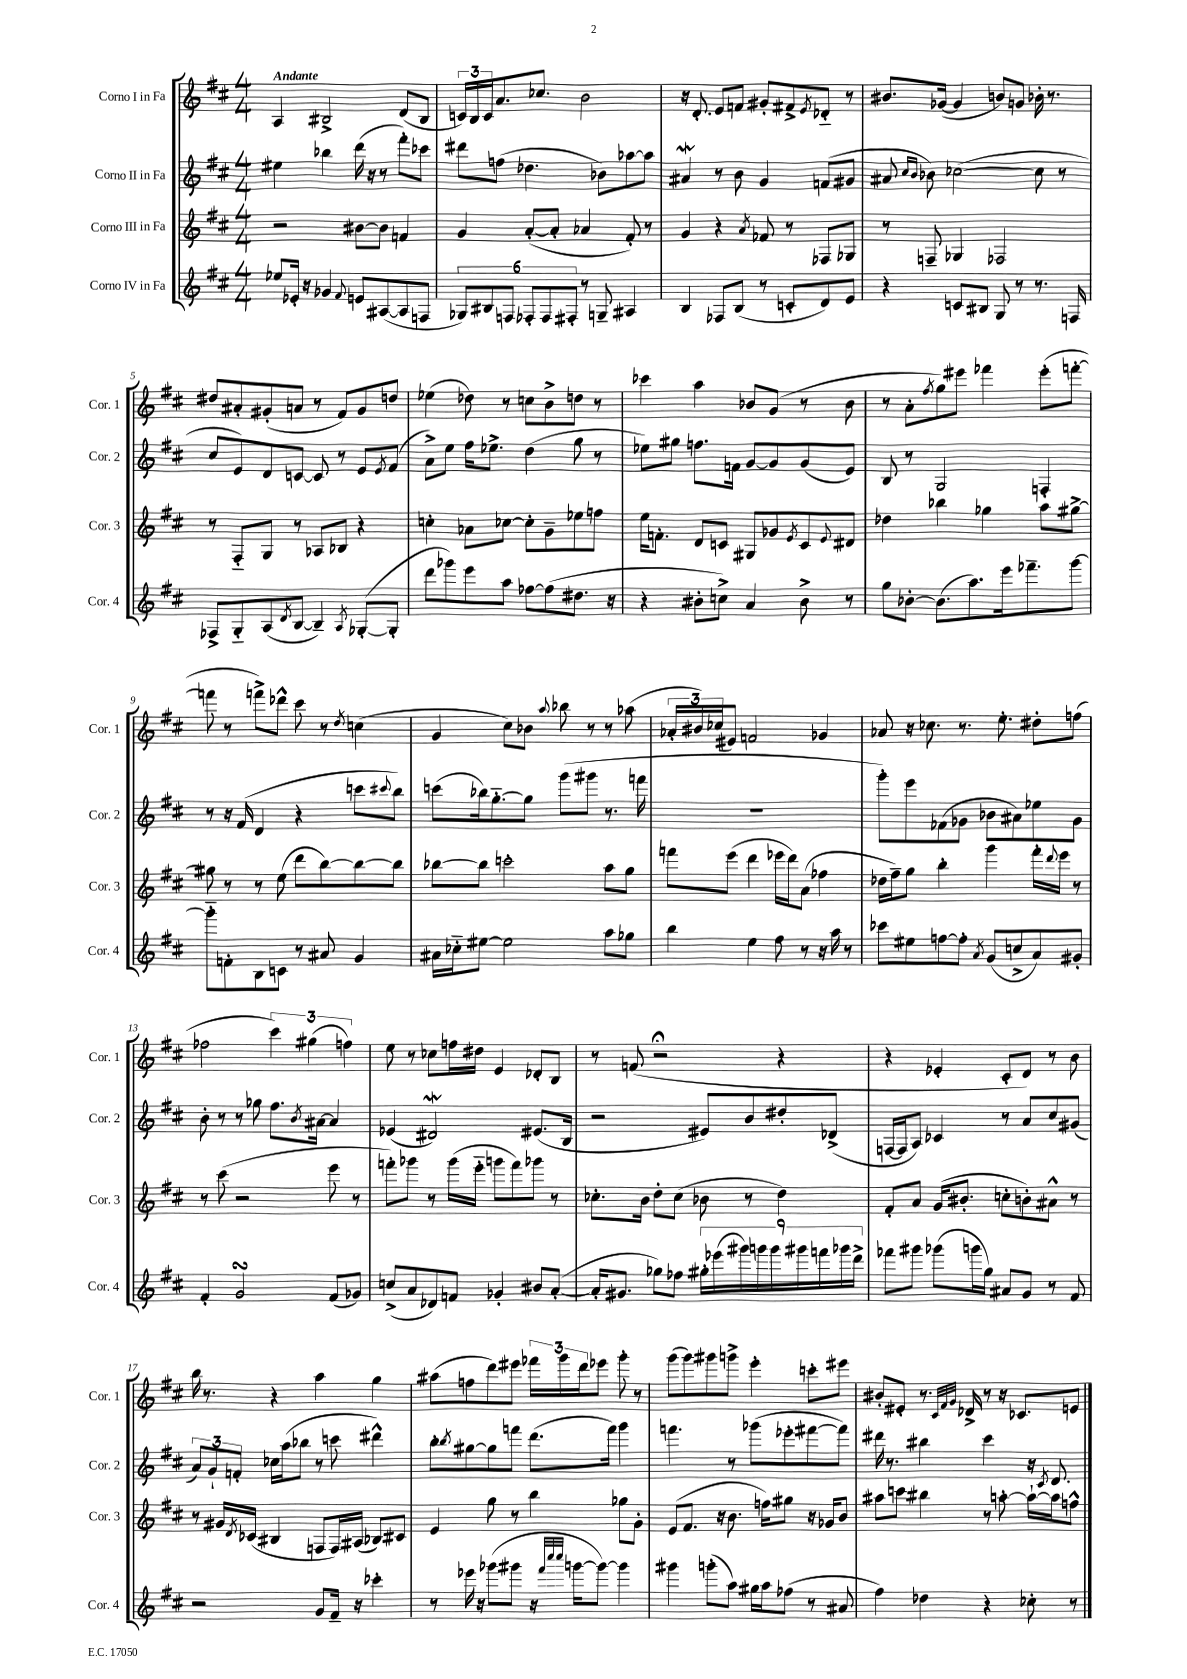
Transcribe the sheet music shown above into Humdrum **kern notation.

**kern	**kern	**kern	**kern
*part4	*part3	*part2	*part1
*staff4	*staff3	*staff2	*staff1
*I"Corno IV in Fa	*I"Corno III in Fa	*I"Corno II in Fa	*I"Corno I in Fa
*I'Cor. 4	*I'Cor. 3	*I'Cor. 2	*I'Cor. 1
*clefG2	*clefG2	*clefG2	*clefG2
*k[f#c#]	*k[f#c#]	*k[f#c#]	*k[f#c#]
*M4/4	*M4/4	*M4/4	*M4/4
=1	=1	=1	=1
!	!	!	!LO:TX:a:B:t=Andante
8ee-X/L	2r	4ee#X\	4A/
16e-X'/Jk	.	.	.
16r	.	.	.
4g-X/	.	4bb-X\	2B#X^/
8qqf#/	.	.	.
8en/L	[8b#X\L	(16ddd\	.
.	.	16r	.
([8A#X/	8b#\J]	8r	.
8A#/]	4fn/	8fff#'\L)	(8d/L
8Fn/J	.	8ccc-X\J	8B#/J
=2	=2	=2	=2
12G-X/L)	4g/	8ddd#X\L	24cn/LL)
.	.	.	24B/
12B#X/	.	.	24c/J
.	.	(8ffn\J	8.a/
12Fn/J	.	.	.
12F-X'/L	([8a'/L	4.dd-X\	.
.	.	.	8.cc-X/J
12F-/	.	.	.
.	8a'/J]	.	.
12F#X'/J	.	.	.
8r	4a-X/	.	2b\
8Gn~/	.	8b-X\L)	.
4A#X/	8f#'/)	[8aa-X\	.
.	8r	8aa-\J]	.
=3	=3	=3	=3
4B/	4g/	4a#XW/	16r
.	.	.	8.d'/
8F-X/L	4r	8r	8e/L
(8B/J	.	8b\	8fn/J
.	8qa/	.	.
8r	8f-X/	4g/	8g#X'/L
8cn'/L	8r	.	8f#X^/
.	.	.	8qe/
8d/)	8F-X/L	(8fn/L	8d-X/J
8e/J	8G-X/J	8g#X/J	8r
=4	=4	=4	=4
4r	8r	8a#X/	8.b#X/L
.	.	16qqcc#/LL	.
.	.	16qqb/JJ	.
.	8Fn~/	8b-X\)	.
.	.	.	([16g-X/Jk
8cn/L	4G-X/	([2cc-X\	4g-/]
8B#X/J	.	.	.
8G/	2F-X/	.	8bn/L)
8r	.	.	8gn/J
8.r	.	8cc-\]	16b-X'\
.	.	.	8.r
.	.	8r	.
16Fn/	.	.	.
!!LO:LB:g=z
=5	=5	=5	=5
8F-X^/L	8r	8cc#/L	8dd#X/L
8G/	8F#/L	8e/)	8a#X'/
(8A/	8G/J	8d/	(8g#X'/
8qd/	.	.	.
[8B/J	8r	[8cn/J	8an/J
4B~/])	8A-X/L	8c/]	8r
.	8B-X/J	8r	8f#/L)
8qA/	.	.	.
([8G-X'/L	4r	8e/L	8g#/
.	.	8qe/	.
8G-'/J]	.	(8f#/J	8ddn/J
=6	=6	=6	=6
8ddd\L	4ccn'\	8a^\L)	(4ee-X\
8ggg-X\)	.	8ee\J	.
8eee\	8a-X\L	16ff#\KL	8dd-X\)
.	.	8.ee-X^\J	.
8aa\J	[8cc-X\J	.	8r
[8ff-X\L	8cc-'\L]	(4dd\	8ccn\L
(8ff-\]	8g~\	.	8b^\
8.dd#X\J	8ee-X\	8gg\	8ddn\J
.	8ffn\J	8r	8r
16r	.	.	.
=7	=7	=7	=7
4r	16ee\KL	8ee-X\L)	4ccc-X\
.	8.fn'\J	.	.
.	.	8gg#X\J	.
8b#X'\L	8d/L	8.ffn\L	4aa\
8ccn^\J)	8cn/J	.	.
.	.	16fn\Jk	.
4a/	8G#X/L	[8g/L	8b-X/L
.	8g-X/	8g/]	(8g/J
.	8qe/	.	.
8b#^\	8c/	(8g/	8r
.	8qqe/	.	.
8r	8d#X/J	8e/J)	8b-\
=8	=8	=8	=8
8gg\L	4dd-X\	8B/	8r
[8b-X'\J	.	8r	8a'\L
.	.	.	8qff#/
(8.b-\L]	4bb-X\	2G/	8gg\)
.	.	.	8eee#X\J
8.aa\)	.	.	.
.	4gg-X\	.	4fff-X\
16eee\k	.	.	.
8.fff-X~\	.	.	.
.	8aa\L	4Fn'/	(8eee#'\L
[8ggg\J	[8gg#X^\J	.	[8fffn'\J
!!LO:LB:g=z
=9	=9	=9	=9
8ggg\L]	8gg#X\]	8r	8fffn\]
8fn'\	8r	16r	8r
.	.	(16f#/	.
8B\	8r	4d/	8fffn^\L)
8cn\J	(8ee\	.	8ddd-X^^\J
8r	8ddd\L	4r	8ccc#\
8a#X/	[8bb\)	.	8r
.	.	.	8qdd/
4g/	8bb\_	8cccn\L	(4ccn\
.	.	8qqccc#X/	.
.	8bb\J]	8bb\J)	.
=10	=10	=10	=10
16a#X\LL	[8bb-X\L	(8cccn\L	4g/
16cc-X\J	.	.	.
[8ee#X\J	8bb-\J]	16bb-X\k)	.
.	.	[8.gg\	.
2ee#\]	2cccn'\	.	8cc#\L)
.	.	8gg\J]	8b-X\J
.	.	.	8qqaa/
.	.	(8ggg\L	8bb-X\
.	.	8ggg#X\J	8r
8aa\L	8aa\L	8.r	8r
8gg-X\J	8gg\J	.	(8aa-X\
.	.	16fffn\	.
=11	=11	=11	=11
4bb\	8fffn\L	1r	24a-X'/LL
.	.	.	24b#X/)
.	.	.	(24cc-X/J
.	(8eee\J	.	8e#X/J)
4ee\	4ddd\	.	2fn/
8ff#\	16eee-X\LL	.	.
.	16ddd\J)	.	.
8r	(8a\J	.	.
16r	4ff-X\	.	4g-X/
16aa\	.	.	.
8r	.	.	.
=12	=12	=12	=12
8ccc-X\L	16dd-X\LL	8ggg'\L)	8a-X/
.	16ff#~\J)	.	.
8ee#X\	8gg\J	8eee\	16r
.	.	.	8.cc-X\
[8ffn\	4bb'\	(8f-X\	.
8ff'\J]	.	8g-X\J	8.r
8qa/	.	.	.
(8g/L	4ggg\	8b-X\L	.
.	.	.	8.ee'\
8ccn^/	.	8a#X\)	.
8a/)	16fff#'\LL	8ee-X\	8dd#X'\L
.	8qqddd/	.	.
.	16eee\JJ	.	.
8g#X'/J	8r	8g-\J	(8ffn\J
!!LO:LB:g=z
=13	=13	=13	=13
4f#'/	8r	8b'\	2ff-X\
.	(8ccc#\	8r	.
2gsSSs/	2r	8r	.
.	.	8gg-X\	.
.	.	8.ff#\L	6ccc#\)
.	.	.	(6gg#X\
.	.	8qb/	.
.	.	[16a#X\Jk	.
(8f#/L	8eee\	4a#/]	.
.	.	.	6ffn\)
8g-X/J)	8r	.	.
=14	=14	=14	=14
(8ccn^/L	8fffn'\L)	(4e-X/	8ee\
8a/	8ggg-X\J	.	8r
8d-X/)	8r	2d#XW/)	8cc-X\L
8fn/J	(16ggg-\LL	.	16ffn\L
.	16eee\JJ	.	16dd#X\JJ
4g-X'/	8gggn\L	.	4e/
.	8fff\)	.	.
8b#X/L	8ggg-X\J	(8.e#X/L	8d-X'/L
([8a'/J	8r	.	8B/J
.	.	16B/Jk	.
=15	=15	=15	=15
16a'/KL]	8.cc-X'\L	2r	8r
8.g#X/J	.	.	.
.	.	.	(8fn/
.	16b\Jk	.	.
8gg-X\L)	8dd'\L	.	2r;<
8ff-X\J	(8cc-\J	.	.
18gg#X'\LL	8b-X\	8e#X/L)	.
(18eee-X\	.	.	.
18ggg#X\)	.	.	.
.	8r	8b/	.
18gggn\	.	.	.
18ggg\	.	.	.
.	4dd\)	8dd#X'/	4r
18ggg#X\	.	.	.
18fffn\	.	.	.
.	.	(8d-X^/J	.
18ggg-X\	.	.	.
18ddd^\JJ	.	.	.
=16	=16	=16	=16
8fff-X\L	8f#'/L	[16Fn/LL	4r
.	.	16F/J]	.
8ggg#X\J	8a/J	8A/J)	.
(8ggg-X\L	(16g/KL	4c-X/	4e-X'/
.	8.b#X'/J	.	.
16gggn\L	.	.	.
16gg\JJ)	.	.	.
8a#X/L	8ccn'\L	8r	8c#'/L
8g/J	8bn'\)	8a/L	8d/J)
8r	8a#X^^\J	8cc#/	8r
8f#/	8r	(8g#X/J	8b\
!!LO:LB:g=z
=17	=17	=17	=17
2r	8r	12a/L)	16bb\
.	.	.	8.r
.	.	12g`/	.
.	16g#X/LL	.	.
.	.	12fn'/J	.
.	8qd/	.	.
.	(16c-X/JJ	.	.
.	4B#X/	16cc-X\LL	4r
.	.	(16aa\J	.
.	.	8bb-X\J	.
8g/L	8Fn/L	8r	4aa\
16f#~/Jk	16F/L)	8cccn\	.
16r	(16A#X/JJ	.	.
4ccc-X'\	8B-X/L)	4ddd#X^^\)	4gg\
.	8c#X/J	.	.
=18	=18	=18	=18
8r	4e/	8bb'\L	(8aa#X\L
.	.	8qbb/	.
16eee-X\	.	[8gg#X\	8ffn\
16r	.	.	.
(8ggg-X\L	8gg\	8gg#\]	8ddd\)
8ggg#X\J	8r	8fffn\J	8eee#X\J
16r	4bb\	(8.ddd\L	24fff-X\LL
.	.	.	24ggg\
32qqfff#/LLL	.	.	.
32qqcccc#/	.	.	.
32qqcccc#/JJJ	.	.	.
[16gggn\KL	.	.	.
.	.	.	24ddd\J
8ggg\J_)	.	.	8eee-X\J
.	.	16fff\Jk)	.
4ggg\]	8gg-X\L	4ggg\	8ggg'\
.	8g'\J	.	8r
=19	=19	=19	=19
4ggg#X\	(8e/L	4.fffn\	(8ggg\L
.	8.f#/J	.	8ggg\)
(8gggn'\L	.	.	8ggg#X\
.	16r	.	.
8aa\J)	8.b\	8r	8gggn^\J
16gg#X\LL	.	(8ggg-X\L	4eee'\
16aa\J	16ffn\KL)	.	.
(8ff-X\J	8gg#X\J	8eee-X'\	.
8r	16r	[8fff#X\	8cccn'\L
.	16g-X/KL	.	.
8a#X/	8b/J	8fff#\J])	8eee#X\J
=20	=20	=20	=20
4ff#\)	8aa#X\L	16ddd#X\	8b#X'/L
.	.	8.r	.
.	8cccn\J	.	8e#X'/J
4dd-X\	4bb#X\	4bb#X\	8.r
.	.	.	32qqc#/LLL
.	.	.	32qqf#/
.	.	.	32qqg/JJJ
.	.	.	16d-X^/
4r	8r	4ccc#\	8r
.	[8aan'\	.	16r
.	.	.	8.c-X/L
8cc-X'\	16aa`\LL_	16r	.
.	.	8qc#/	.
.	16aa\J]	8.d/	.
8r	8ffn^^\J	.	8en/J
==	==	==	==
*-	*-	*-	*-
